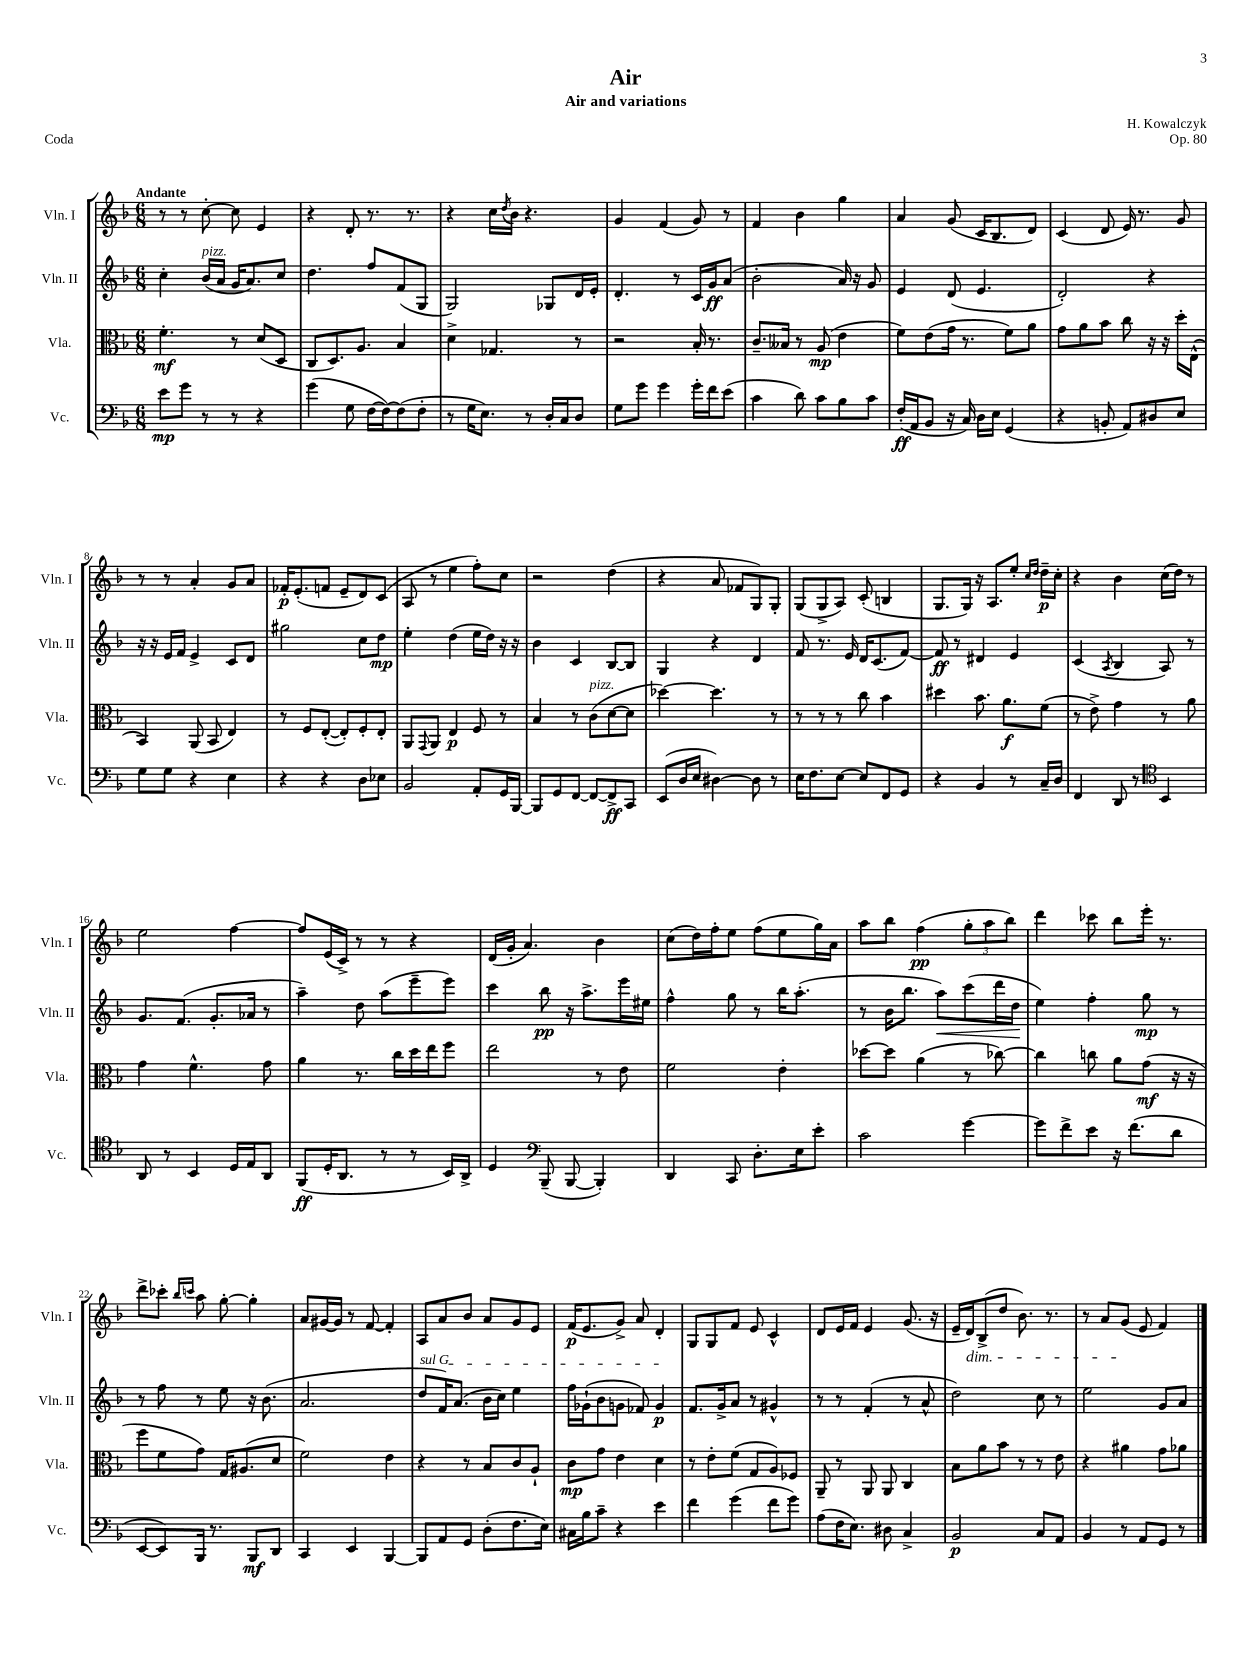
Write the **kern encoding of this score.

**kern	**dynam	**kern	**dynam	**kern	**dynam	**kern	**dynam
*part4	*part4	*part3	*part3	*part2	*part2	*part1	*part1
*staff4	*staff4	*staff3	*staff3	*staff2	*staff2	*staff1	*staff1
*I"Vc.	*	*I"Vla.	*	*I"Vln. II	*	*I"Vln. I	*
*I'Vc.	*	*I'Vla.	*	*I'Vln. II	*	*I'Vln. I	*
*clefF4	*	*clefC3	*	*clefG2	*	*clefG2	*
*k[b-]	*	*k[b-]	*	*k[b-]	*	*k[b-]	*
*M6/8	*	*M6/8	*	*M6/8	*	*M6/8	*
=1	=1	=1	=1	=1	=1	=1	=1
!	!	!	!	!	!	!LO:TX:a:B:t=Andante	!
8e\L	mp	4.f'\	mf	4cc'\	.	8r	.
8g\J	.	.	.	.	.	8r	.
!	!	!	!	!LO:TX:a:i:t=pizz.	!	!	!
8r	.	.	.	(16b-/LL	.	[8cc'\	.
.	.	.	.	16a/JJ	.	.	.
8r	.	8r	.	16g/KL	.	8cc\]	.
.	.	.	.	8.a/)	.	.	.
4r	.	(8d/L	.	.	.	4e/	.
.	.	8D/J	.	8cc/J	.	.	.
=2	=2	=2	=2	=2	=2	=2	=2
(4g\	.	8C/L	.	4.dd\	.	4r	.
.	.	8.D/)	.	.	.	.	.
8G\	.	.	.	.	.	8d'/	.
.	.	8.A/J	.	.	.	.	.
[16F\LL	.	.	.	8ff/L	.	8.r	.
16F\J_)	.	.	.	.	.	.	.
(8F\]	.	4B-/	.	(8f/	.	.	.
.	.	.	.	.	.	8.r	.
8F'\J	.	.	.	8G/J	.	.	.
=3	=3	=3	=3	=3	=3	=3	=3
8r	.	4d^\	.	2G/)	.	4r	.
16G\KL	.	.	.	.	.	.	.
8.E\J)	.	.	.	.	.	.	.
.	.	4.G-X/	.	.	.	16cc\LL	.
.	.	.	.	.	.	8qdd/	.
.	.	.	.	.	.	16b-\JJ	.
8r	.	.	.	.	.	4.r	.
16D'/LL	.	.	.	8G-X/L	.	.	.
16C/J	.	.	.	.	.	.	.
8D/J	.	8r	.	16d/L	.	.	.
.	.	.	.	16e'/JJ	.	.	.
=4	=4	=4	=4	=4	=4	=4	=4
8G\L	.	2r	.	4.d'/	.	4g/	.
8g\J	.	.	.	.	.	.	.
4g\	.	.	.	.	.	(4f/	.
.	.	.	.	8r	.	.	.
16g'\LL	.	16B-'/	.	16c/LL	.	8g/)	.
16f\J	.	8.r	.	16g/J	ff	.	.
(8e\J	.	.	.	(8a/J	.	8r	.
=5	=5	=5	=5	=5	=5	=5	=5
4c\	.	8.c~/L	.	2b-'\	.	4f/	.
.	.	16B--X/Jk	.	.	.	.	.
8d\)	.	8r	.	.	.	4b-\	.
8c\L	.	(8A/	mp	.	.	.	.
8B-\	.	4e\	.	16a/)	.	4gg\	.
.	.	.	.	16r	.	.	.
8c\J	.	.	.	8g/	.	.	.
=6	=6	=6	=6	=6	=6	=6	=6
(16F'/LL	ff	8f\L)	.	4e/	.	4a/	.
16AA/J	.	.	.	.	.	.	.
8BB-/J	.	(8e\	.	.	.	.	.
16r	.	16g\Jk	.	(8d/	.	(8g/	.
16C/)	.	8.r	.	.	.	.	.
16D\LL	.	.	.	4.e/	.	16c/KL	.
16E\JJ	.	.	.	.	.	8.B-/	.
(4GG/	.	8f\L)	.	.	.	.	.
.	.	8a\J	.	.	.	8d/J)	.
=7	=7	=7	=7	=7	=7	=7	=7
4r	.	8g\L	.	2d'/)	.	(4c/	.
.	.	8a\	.	.	.	.	.
8BBn'/	.	8b-\J	.	.	.	8d/	.
8AA/L)	.	8cc\	.	.	.	16e/)	.
.	.	.	.	.	.	8.r	.
8D#X/	.	16r	.	4r	.	.	.
.	.	16r	.	.	.	.	.
8E/J	.	16dd'\LL	.	.	.	8g/	.
.	.	(16E^^\JJ	.	.	.	.	.
!!LO:LB:g=z
=8	=8	=8	=8	=8	=8	=8	=8
8G\L	.	4BB-/)	.	16r	.	8r	.
.	.	.	.	16r	.	.	.
8G\J	.	.	.	16e/LL	.	8r	.
.	.	.	.	16f/JJ	.	.	.
4r	.	(8AA/	.	4e^/	.	4a'/	.
.	.	8BB-/	.	.	.	.	.
4E\	.	4E/)	.	8c/L	.	8g/L	.
.	.	.	.	8d/J	.	8a/J	.
=9	=9	=9	=9	=9	=9	=9	=9
4r	.	8r	.	2gg#X\	.	16f-X'/KL	p
.	.	.	.	.	.	(8.e'/	.
.	.	8F/L	.	.	.	.	.
4r	.	([8E'/J	.	.	.	8fn/J	.
.	.	8E'/L])	.	.	.	8e~/L	.
8D\L	.	8F'/	.	8cc\L	.	8d/)	.
8E-X\J	.	8E'/J	.	8dd\J	mp	(8c/J	.
=10	=10	=10	=10	=10	=10	=10	=10
2BB-/	.	8AA/L	.	4ee'\	.	8A/	.
.	.	8qqGG/	.	.	.	.	.
.	.	8AA/J	.	.	.	8r	.
.	.	4E/	p	(4dd\	.	4ee\	.
8AA'/L	.	8F/	.	16ee\LL	.	8ff'\L)	.
.	.	.	.	16dd\JJ)	.	.	.
16GG/L	.	8r	.	16r	.	8cc\J	.
[16BBB-/JJ	.	.	.	16r	.	.	.
=11	=11	=11	=11	=11	=11	=11	=11
8BBB-/L]	.	4B-/	.	4b-\	.	2r	.
8GG/	.	.	.	.	.	.	.
[8FF/J	.	8r	.	4c/	.	.	.
!	!	!LO:TX:a:i:t=pizz.	!	!	!	!	!
8FF/L_	.	(8c\L	.	.	.	.	.
8FF^/]	ff	[8d\	.	[8B-/L	.	(4dd\	.
8CC/J	.	8d\J]	.	8B-/J]	.	.	.
=12	=12	=12	=12	=12	=12	=12	=12
(8EE/L	.	[4dd-X\)	.	4G/	.	4r	.
16D/L	.	.	.	.	.	.	.
16E/JJ	.	.	.	.	.	.	.
[4D#X\)	.	4.dd-\]	.	4r	.	8a/	.
.	.	.	.	.	.	8f-X/L	.
8D#\]	.	.	.	4d/	.	8G/)	.
8r	.	8r	.	.	.	8G'/J	.
=13	=13	=13	=13	=13	=13	=13	=13
16E\KL	.	8r	.	8f/	.	(8G/L	.
8.F\	.	.	.	.	.	.	.
.	.	8r	.	8.r	.	8G^/	.
[8E\J	.	8r	.	.	.	8A/J)	.
.	.	.	.	16e/	.	.	.
8E/L]	.	8cc\	.	16d/KL	.	(8c'/	.
.	.	.	.	(8.c/	.	.	.
8FF/	.	4b-\	.	.	.	4Bn/	.
8GG/J	.	.	.	[8f/J)	.	.	.
=14	=14	=14	=14	=14	=14	=14	=14
4r	.	4dd#X\	.	8f/]	ff	8.G/L	.
.	.	.	.	8r	.	.	.
.	.	.	.	.	.	16G/Jk)	.
4BB-/	.	8.b-\	.	4d#X/	.	16r	.
.	.	.	.	.	.	8.A/L	.
.	.	8.a\L	f	.	.	.	.
8r	.	.	.	4e/	.	8ee'/J	.
.	.	.	.	.	.	16qqcc/LL	.
.	.	.	.	.	.	16qqdd/JJ	.
16C~/LL	.	(8f\J	.	.	.	16dd~\LL	p
16D/JJ	.	.	.	.	.	16cc'\JJ	.
=15	=15	=15	=15	=15	=15	=15	=15
4FF/	.	8r	.	(4c/	.	4r	.
.	.	8e^\)	.	.	.	.	.
.	.	.	.	8qA/	.	.	.
8DD/	.	4g\	.	4B-/	.	4b-\	.
8r	.	.	.	.	.	.	.
*clefC4	*	*	*	*	*	*	*
4BB-/	.	8r	.	8A/)	.	(16cc\LL	.
.	.	.	.	.	.	16dd\JJ)	.
.	.	8a\	.	8r	.	8r	.
!!LO:LB:g=z
=16	=16	=16	=16	=16	=16	=16	=16
8AA/	.	4g\	.	8.g/L	.	2ee\	.
8r	.	.	.	.	.	.	.
.	.	.	.	(8.f/J	.	.	.
4BB-/	.	4.f^^\	.	.	.	.	.
.	.	.	.	8.g'/L	.	.	.
16D/LL	.	.	.	.	.	[4ff\	.
16E/J	.	.	.	16a-X/Jk	.	.	.
8AA/J	.	8g\	.	8r	.	.	.
=17	=17	=17	=17	=17	=17	=17	=17
(8FF/L	ff	4a\	.	4aa~\)	.	8ff/L]	.
16D'/K	.	.	.	.	.	(16e/L	.
8.AA/J	.	.	.	.	.	16c^/JJ)	.
.	.	8.r	.	8dd\	.	8r	.
8r	.	.	.	(8aa\L	.	8r	.
.	.	16cc\LL	.	.	.	.	.
8r	.	16dd\	.	8eee~\	.	4r	.
.	.	16ee\J	.	.	.	.	.
16BB-/LL)	.	8ff\J	.	8eee\J)	.	.	.
16AA^/JJ	.	.	.	.	.	.	.
=18	=18	=18	=18	=18	=18	=18	=18
4D/	.	2ee\	.	4ccc\	.	(16d/LL	.
.	.	.	.	.	.	16g'/JJ	.
.	.	.	.	.	.	4.a/)	.
*clefF4	*	*	*	*	*	*	*
(8BBB-~/	.	.	.	8bb-\	pp	.	.
[8BBB-/	.	.	.	16r	.	.	.
.	.	.	.	8.aa^\L	.	.	.
4BBB-'/])	.	8r	.	.	.	4b-\	.
.	.	8e\	.	16eee\L	.	.	.
.	.	.	.	16ee#X\JJ	.	.	.
=19	=19	=19	=19	=19	=19	=19	=19
4DD/	.	2f\	.	4ff^^\	.	(8cc\L	.
.	.	.	.	.	.	16dd\L)	.
.	.	.	.	.	.	16ff'\J	.
8CC/	.	.	.	8gg\	.	8ee\J	.
8.D'\L	.	.	.	8r	.	(8ff\L	.
.	.	4e'\	.	16bb-\KL	.	8ee\	.
16E\k	.	.	.	(8.aa'\J	.	.	.
8e'\J	.	.	.	.	.	16gg\L)	.
.	.	.	.	.	.	16a\JJ	.
=20	=20	=20	=20	=20	=20	=20	=20
2c\	.	[8dd-X\L	.	8r	.	8aa\L	.
.	.	8dd-\J]	.	16b-\KL	.	8bb-\J	.
.	.	.	.	8.bb-\J	.	.	.
.	.	(4a\	.	.	.	(4ff\	pp
!	!	!	!	!	!LO:HP:b	!	!
.	.	.	.	8aa\L)	<	.	.
[4g\	.	8r	.	(8ccc\	.	12gg'\L	.
.	.	.	.	.	.	12aa\	.
.	.	[8cc-X\)	.	16ddd\L	.	.	.
.	.	.	.	.	.	12bb-\J)	.
.	.	.	.	16dd\JJ	.	.	.
.	.	.	.	.	[	.	.
=21	=21	=21	=21	=21	=21	=21	=21
8g\L]	.	4cc-\]	.	4ee\)	.	4ddd\	.
8f^\	.	.	.	.	.	.	.
8e\J	.	8ccn\	.	4ff'\	.	8ccc-X\	.
16r	.	8a\L	.	.	.	8bb-\L	.
(8.f\L	.	.	.	.	.	.	.
.	.	(8g\J	mf	8gg\	mp	16eee'\Jk	.
.	.	.	.	.	.	8.r	.
8d\J	.	16r	.	8r	.	.	.
.	.	16r	.	.	.	.	.
!!LO:LB:g=z
=22	=22	=22	=22	=22	=22	=22	=22
[8EE/L	.	8ff\L	.	8r	.	8ddd^\L	.
8EE/])	.	8f\	.	8ff\	.	8ccc-X'\J	.
.	.	.	.	.	.	16qqbb-/LL	.
.	.	.	.	.	.	16qqcccn/JJ	.
16BBB-/Jk	.	8g\J)	.	8r	.	8aa\	.
8.r	.	.	.	.	.	.	.
.	.	16G/KL	.	8ee\	.	[8gg'\	.
.	.	(8.A#X/	.	.	.	.	.
8BBB-/L	mf	.	.	16r	.	4gg'\]	.
.	.	.	.	(8.b-\	.	.	.
8DD/J	.	8d/J	.	.	.	.	.
=23	=23	=23	=23	=23	=23	=23	=23
4CC/	.	2f\)	.	2.a/	.	8a/L	.
.	.	.	.	.	.	[16g#X/L	.
.	.	.	.	.	.	16g#/JJ]	.
4EE/	.	.	.	.	.	8r	.
.	.	.	.	.	.	[8f/	.
[4BBB-/	.	4e\	.	.	.	4f'/]	.
=24	=24	=24	=24	=24	=24	=24	=24
!	!	!	!	!LO:TX:a:i:t=sul G	!	!	!
8BBB-/L]	.	4r	.	8dd/L	.	8A/L	.
8AA/	.	.	.	16f/K)	.	8a/	.
.	.	.	.	(8.a/J	.	.	.
8GG/J	.	8r	.	.	.	8b-/J	.
(8D'\L	.	8B-/L	.	16b-\LL	.	8a/L	.
.	.	.	.	16cc\JJ)	.	.	.
8.F\	.	8c/	.	4ee\	.	8g/	.
.	.	8A`/J	.	.	.	8e/J	.
16E\Jk)	.	.	.	.	.	.	.
=25	=25	=25	=25	=25	=25	=25	=25
16C#X\LL	.	8c\L	mp	16ff\LL	.	(16f/KL	p
16B-\J	.	.	.	(16g-X`\J	.	8.e/	.
8c~\J	.	8g\J	.	8b-\	.	.	.
4r	.	4e\	.	8gn\J	.	8g^/J)	.
.	.	.	.	8f-X/)	.	8a/	.
4e\	.	4d\	.	4g/	p	4d'/	.
=26	=26	=26	=26	=26	=26	=26	=26
4f\	.	8r	.	8.f/L	.	8G/L	.
.	.	8e'\L	.	.	.	8G/	.
.	.	.	.	16g^/k	.	.	.
(4g\	.	(8f\J	.	8a/J	.	8f/J	.
.	.	8G/L	.	8r	.	8e/	.
8f\L	.	8A/)	.	4g#X^^/	.	4c^^/	.
8g\J)	.	8F-X/J	.	.	.	.	.
=27	=27	=27	=27	=27	=27	=27	=27
(8A\L	.	8AA~/	.	8r	.	8d/L	.
16F\K	.	8r	.	8r	.	16e/L	.
8.E\J)	.	.	.	.	.	16f/JJ	.
.	.	8AA/	.	(4f'/	.	4e/	.
8D#X\	.	8AA/	.	.	.	.	.
4C^/	.	4C/	.	8r	.	(8.g/	.
.	.	.	.	8a^^/	.	.	.
.	.	.	.	.	.	16r	.
=28	=28	=28	=28	=28	=28	=28	=28
2BB-/	p	8B-\L	.	2dd\)	.	16e~/LL	.
!	!	!	!	!	!	!LO:TX:b:i:t=dim.	!
.	.	.	.	.	.	16d/J)	.
.	.	8a\	.	.	.	(8B-^/	.
.	.	8b-\J	.	.	.	8dd/J	.
.	.	8r	.	.	.	8.b-\)	.
8C/L	.	8r	.	8cc\	.	.	.
.	.	.	.	.	.	8.r	.
8AA/J	.	8e\	.	8r	.	.	.
=29	=29	=29	=29	=29	=29	=29	=29
4BB-/	.	4r	.	2ee\	.	8r	.
.	.	.	.	.	.	8a/L	.
8r	.	4a#X\	.	.	.	(8g/J	.
8AA/L	.	.	.	.	.	8e/	.
8GG/J	.	8g\L	.	8g/L	.	4f/)	.
8r	.	8a-X\J	.	8a/J	.	.	.
==	==	==	==	==	==	==	==
*-	*-	*-	*-	*-	*-	*-	*-
